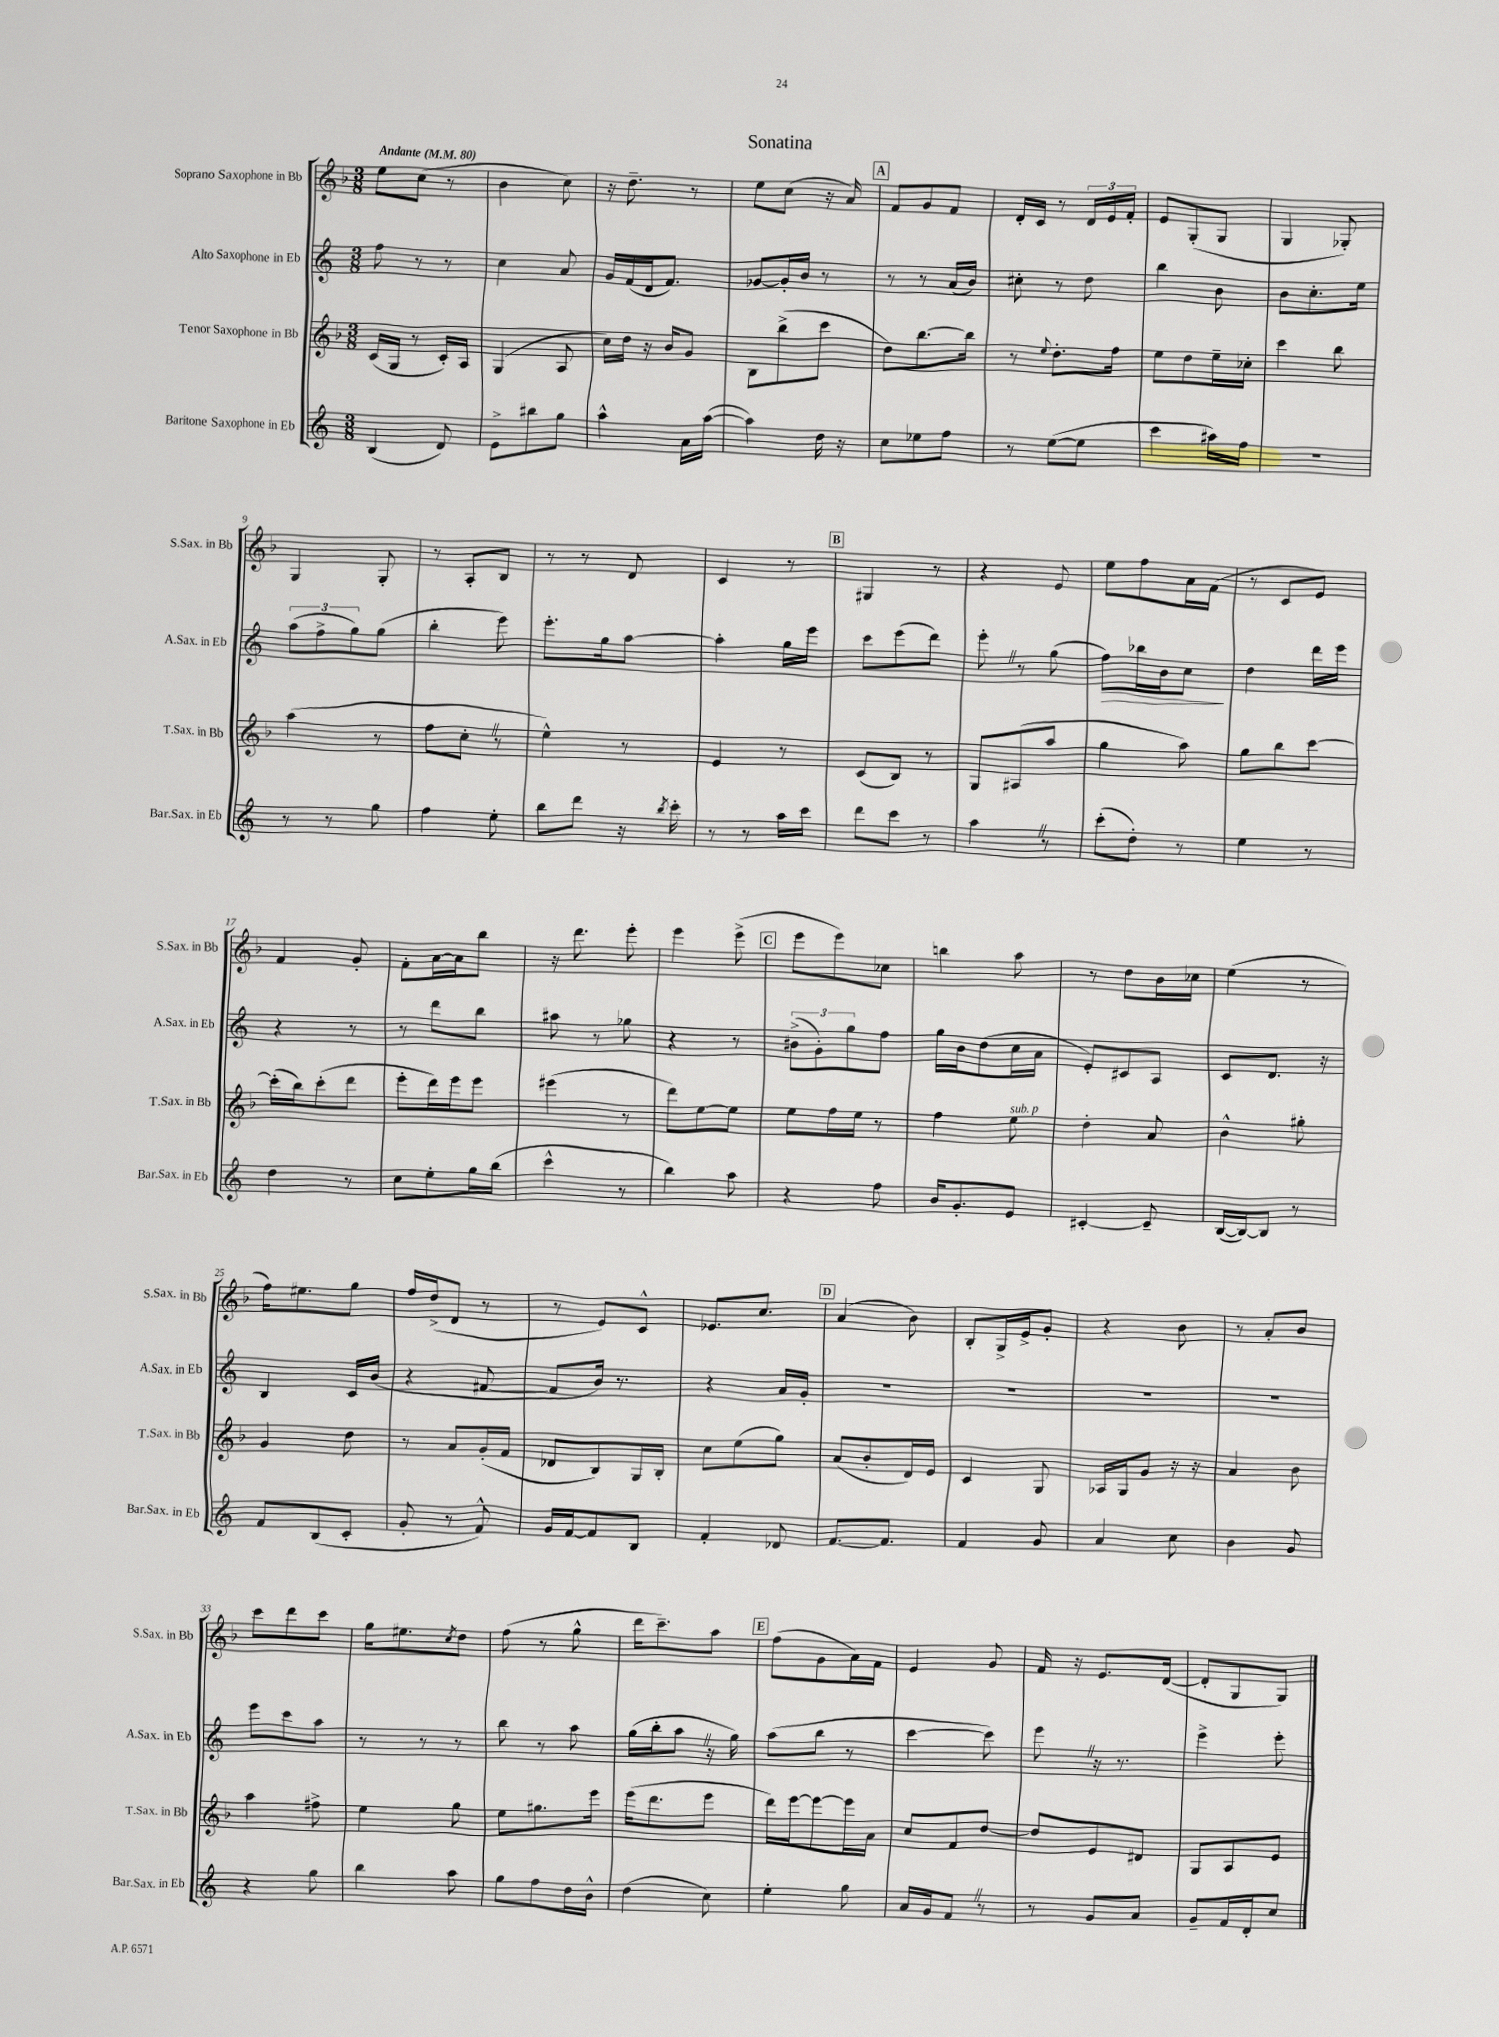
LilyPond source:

\header { title = "Sonatina" }
<<
\new StaffGroup <<
\new Staff = "s0" \with { instrumentName = "Soprano Saxophone in Bb" shortInstrumentName = "S.Sax. in Bb" } {
    \clef treble \key f \major \numericTimeSignature \time 3/8 \tempo "Andante" 4 = 80
    e''8 c''8( r8 |
    bes'4 c''8) |
    r16 d''8.-- r8 |
    e''8 c''8( r16 a'16) |
    \mark \markup { \box "A" } f'8 g'8 f'8 |
    d'16-. c'16 r8 \tuplet 3/2 { d'16 e'16 f'16-. } |
    e'8 g8-.( g8 |
    g4 ges8-.) |
    g4 g8-. |
    r8 a8-. bes8 |
    r8 r8 d'8 |
    c'4 r8 |
    \mark \markup { \box "B" } gis4 r8 |
    r4 e'8 |
    e''8 f''8 a'16 f'16( |
    r8 c'8 e'8) |
    f'4 g'8-. |
    f'8-. a'16~ a'16 bes''8 |
    r16 d'''8. e'''8-. |
    e'''4 e'''8->( |
    \mark \markup { \box "C" } e'''8 e'''8) ces''8 |
    b''4 a''8 |
    r8 d''8 bes'16 ces''16 |
    e''4( r8 |
    f''16) eis''8. g''8 |
    f''16 d''16->( d'8 r8 |
    r8 e'8) c'8-^ |
    ees'8. c''8. |
    \mark \markup { \box "D" } a'4( bes'8) |
    bes8-. g16-> e'16-> g'8-. |
    r4 bes'8 |
    r8 a'8-. bes'8 |
    c'''8 d'''8 c'''8 |
    g''16 eis''8. \acciaccatura { c''8 } d''8 |
    f''8( r8 g''8-^ |
    d'''16 c'''8.--) a''8 |
    \mark \markup { \box "E" } f''8( g'8 a'16) f'16 |
    e'4 g'8 |
    f'16 r16 e'8. d'16~( |
    d'8-. g8 g8) \bar "|." |
}
\new Staff = "s1" \with { instrumentName = "Alto Saxophone in Eb" shortInstrumentName = "A.Sax. in Eb" } {
    \clef treble \key c \major \numericTimeSignature \time 3/8
    f''8 r8 r8 |
    c''4 a'8 |
    g'16 f'16( d'16 f'8.) |
    ges'8~ ges'16-. b'16 r8 |
    \mark \markup { \box "A" } r8 r8 a'16( b'16) |
    cis''8-. r8 d''8 |
    b''4 b'8 |
    b'8 c''8.-. e''16 |
    \tuplet 3/2 { a''8( f''8-> g''8) } g''8( |
    b''4-. e'''8) |
    e'''8.-. g''16 a''8~ |
    a''4-. g''16 e'''16 |
    \mark \markup { \box "B" } c'''8 e'''8( d'''8) |
    e'''8-. \once \override BreathingSign.text = \markup { \musicglyph "scripts.caesura.straight" } \breathe r8 g''8( |
    f''8\>) bes''16 b'16 c''8\! |
    d''4 d'''16 e'''16 |
    r4 r8 |
    r8 d'''8 b''8 |
    ais''8 r8 ges''8 |
    r4 r8 |
    \mark \markup { \box "C" } \tuplet 3/2 { bis'8->( g'8-.) g''8 } f''8 |
    g''16 b'16 d''8( c''16 a'16 |
    e'8-.) cis'8 a8 |
    c'8 d'8. r16 |
    b4 c'16 b'16( |
    r4 fis'8~ |
    fis'8 b'16) r8. |
    r4 a'16 g'16-. |
    \mark \markup { \box "D" } R4. |
    R4. |
    R4. |
    R4. |
    e'''8 c'''8 a''8 |
    r8 r8 r8 |
    b''8 r8 a''8 |
    g''16( b''16-. a''8 \once \override BreathingSign.text = \markup { \musicglyph "scripts.caesura.straight" } \breathe r16 g''16) |
    \mark \markup { \box "E" } a''8( b''8 r8 |
    c'''4~ c'''8) |
    e'''8 \once \override BreathingSign.text = \markup { \musicglyph "scripts.caesura.straight" } \breathe r16 r8. |
    e'''4-> e'''8-. \bar "|." |
}
\new Staff = "s2" \with { instrumentName = "Tenor Saxophone in Bb" shortInstrumentName = "T.Sax. in Bb" } {
    \clef treble \key f \major \numericTimeSignature \time 3/8
    c'16( g16 r8 c'16-.) a16 |
    g4( a8 |
    c''16) d''16 r16 bes'16 g'8 |
    bes8 bes''8->( c'''8 |
    \mark \markup { \box "A" } d''8) bes''8.~ bes''16 |
    r8 \appoggiatura { e''8 } d''8.-. f''16 |
    e''8 d''8 e''16-- ces''16-. |
    c'''4 bes''8 |
    a''4( r8 |
    f''8 c''8-. \once \override BreathingSign.text = \markup { \musicglyph "scripts.caesura.straight" } \breathe r8 |
    e''4-^) r8 |
    e'4 r8 |
    \mark \markup { \box "B" } c'8( bes8) r8 |
    g8 ais8( a''8 |
    g''4 a''8) |
    g''8 bes''8 c'''8~ |
    c'''16-.( bes''16) c'''8-.( d'''8 |
    e'''8-. d'''16) e'''16 e'''8 |
    eis'''4( r8 |
    d'''8) e''8~ e''8 |
    \mark \markup { \box "C" } e''8 f''16 e''16 r8 |
    f''4 e''8^\markup { \italic "sub. p" } |
    d''4-. a'8 |
    bes'4-^ gis''8-. |
    g'4 d''8 |
    r8 a'8 g'16-.( f'16 |
    des'8 bes8) g16 bes16-. |
    c''8 e''8( g''8) |
    \mark \markup { \box "D" } a'8( bes'8-. d'16) e'16 |
    c'4 g8 |
    aes16 g16 g'8 r16 r16 |
    a'4 bes'8 |
    a''4 fis''8-> |
    e''4 g''8 |
    e''8 gis''8. e'''16 |
    e'''16( d'''8. e'''8 |
    \mark \markup { \box "E" } d'''16) e'''16~ e'''8~ e'''16 a'16 |
    c''8 f'8 d''8~ |
    d''8 e'8 dis'8 |
    g8 a8 e'8 \bar "|." |
}
\new Staff = "s3" \with { instrumentName = "Baritone Saxophone in Eb" shortInstrumentName = "Bar.Sax. in Eb" } {
    \clef treble \key c \major \numericTimeSignature \time 3/8
    b4( d'8) |
    e'8-> bis''8 g''8 |
    a''4-^ a'16 a''16~( |
    a''4) d''16 r16 |
    \mark \markup { \box "A" } c''8 ees''8 f''8 |
    r8 e''8~( e''8 |
    c'''4 ais''16) f''16 |
    R4. |
    r8 r8 g''8 |
    f''4 e''8-. |
    b''8 d'''8 r16 \acciaccatura { b''8 } c'''16-. |
    r8 r8 a''16 c'''16 |
    \mark \markup { \box "B" } d'''8 c'''8 r8 |
    a''4 \once \override BreathingSign.text = \markup { \musicglyph "scripts.caesura.straight" } \breathe r8 |
    c'''8-.( d''8-.) r8 |
    e''4 r8 |
    d''4 r8 |
    c''8 e''8-. g''16 b''16( |
    c'''4-^ r8 |
    b''4) a''8 |
    \mark \markup { \box "C" } r4 f''8 |
    b'16 g'8.-. e'8 |
    cis'4~-. cis'8-- |
    b16~( b16~) b8 r8 |
    f'8 b8( c'8-. |
    g'8-. r8 f'8-^) |
    g'16 f'16~ f'8 b8 |
    f'4-. des'8 |
    \mark \markup { \box "D" } f'8.~ f'8. |
    f'4 g'8 |
    a'4 c''8 |
    b'4 g'8 |
    r4 g''8 |
    b''4 a''8 |
    g''8 f''8 d''16 b'16-^ |
    d''4( c''8) |
    \mark \markup { \box "E" } e''4-. g''8 |
    a'16 g'16 f'8 \once \override BreathingSign.text = \markup { \musicglyph "scripts.caesura.straight" } \breathe r8 |
    r8 g'8 a'8 |
    g'8-- f'16 d'16-. c''8 \bar "|." |
}
>>
>>
